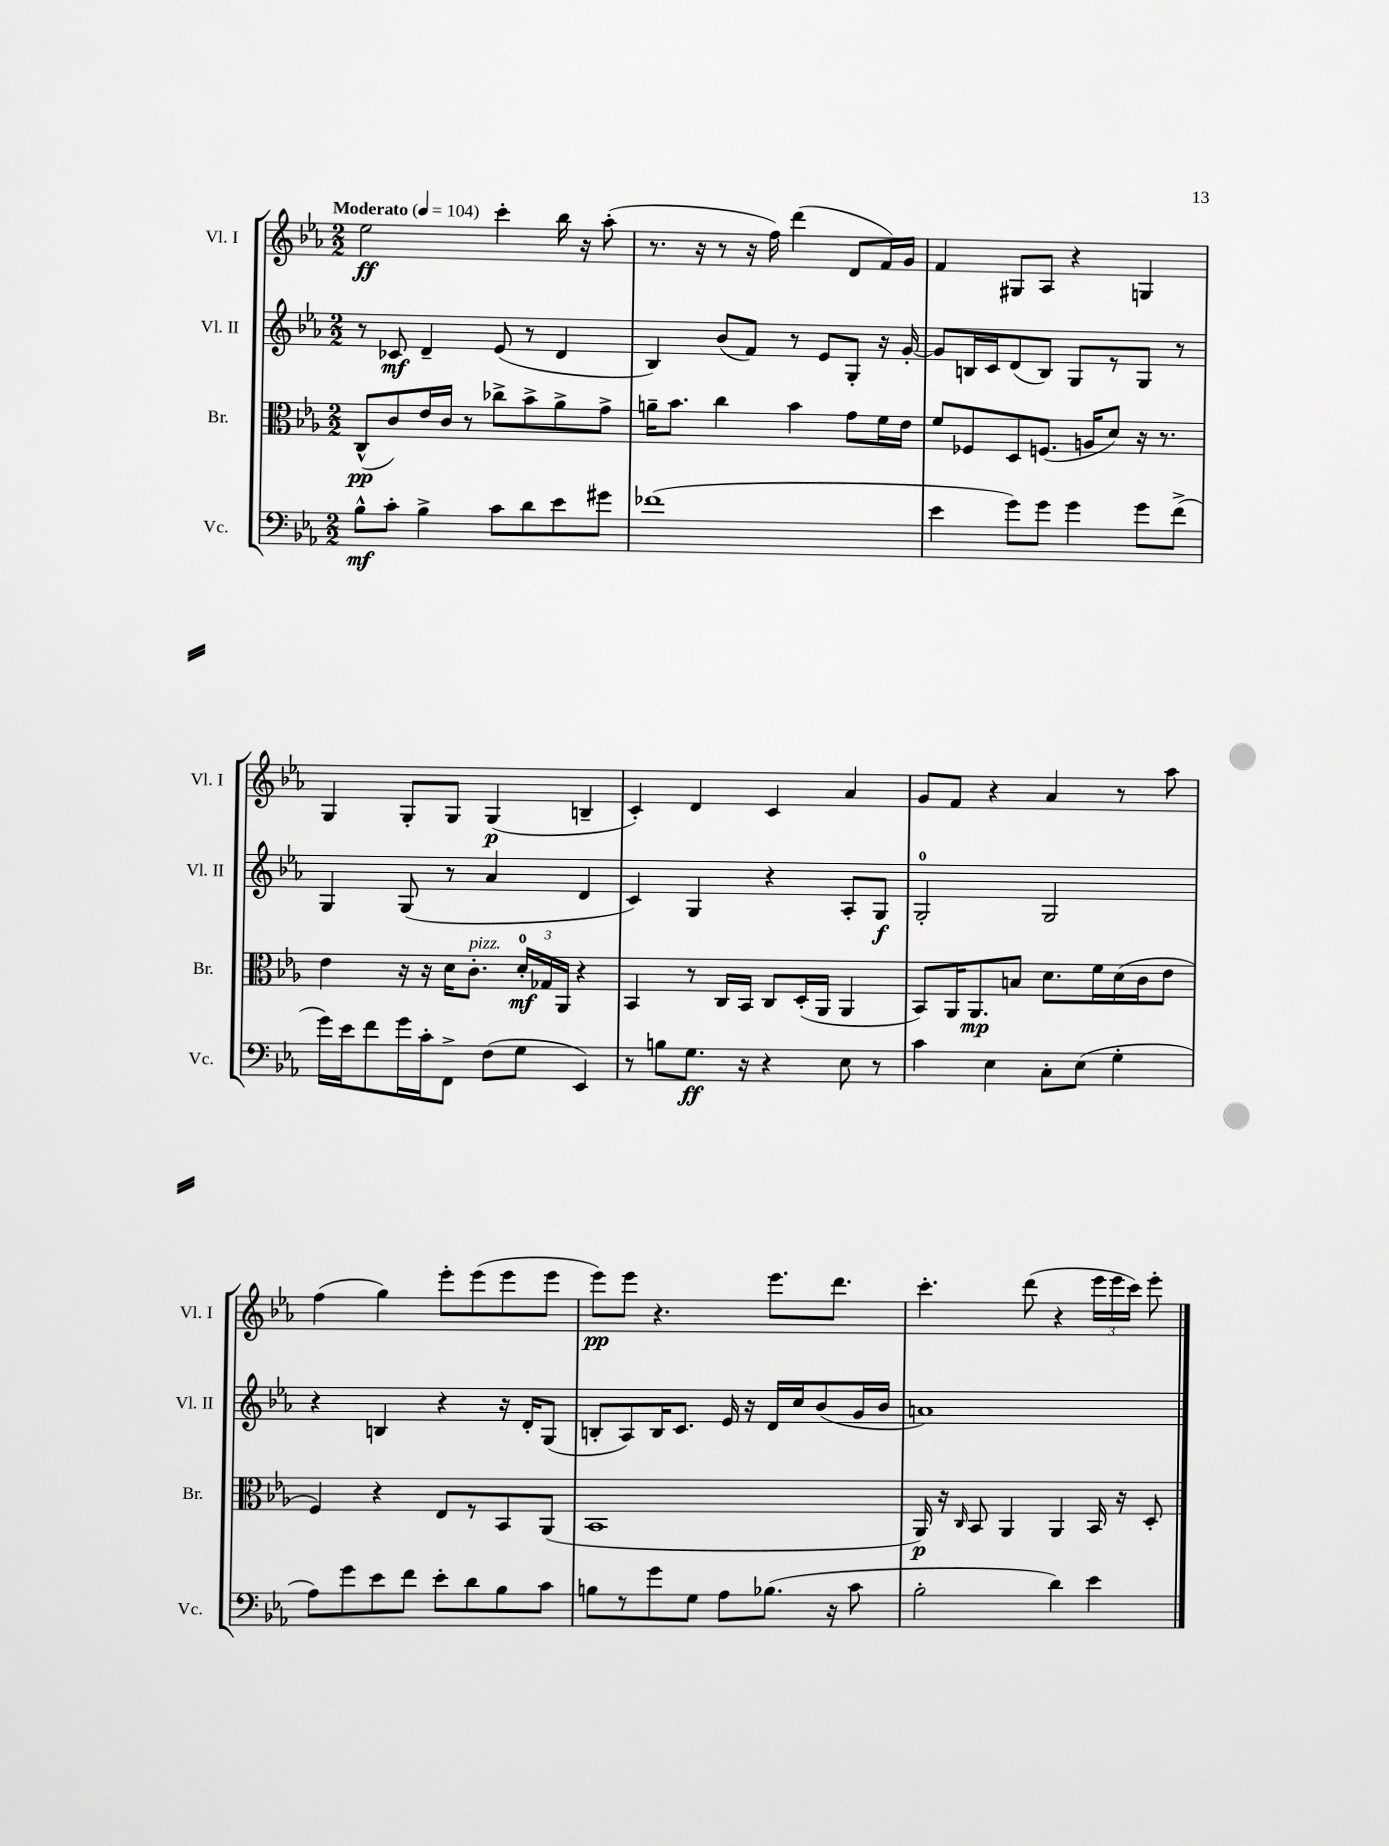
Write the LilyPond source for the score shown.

<<
\new StaffGroup <<
\new Staff = "s0" \with { instrumentName = "Vl. I" shortInstrumentName = "Vl. I" } {
    \clef treble \key ees \major \numericTimeSignature \time 2/2 \tempo "Moderato" 4 = 104
    \autoBeamOff ees''2\ff c'''4-. bes''16 r16 aes''8-.( |
    r8. r16 r8 r16 f''16) d'''4( d'8[ f'16) g'16] |
    f'4 gis8[ aes8] r4 g4 |
    g4 g8[-. g8] g4\p( b4-- |
    c'4-.) d'4 c'4 aes'4 |
    g'8[ f'8] r4 aes'4 r8 aes''8 |
    f''4( g''4) ees'''8[-. ees'''8( ees'''8 ees'''8] |
    ees'''8[\pp) ees'''8] r4. ees'''8.[ d'''8.] |
    c'''4.-. d'''8( r4 \tuplet 3/2 { ees'''16[ ees'''16 c'''16]) } ees'''8-. \bar "|." |
}
\new Staff = "s1" \with { instrumentName = "Vl. II" shortInstrumentName = "Vl. II" } {
    \clef treble \key ees \major \numericTimeSignature \time 2/2
    \autoBeamOff r8 ces'8\mf d'4-- ees'8( r8 d'4 |
    bes4) bes'8[( f'8]) r8 ees'8[ g8]-. r16 g'16~-. |
    g'8[ b16 c'16 d'8( b8]) g8[ r8 g8] r8 |
    g4 g8( r8 aes'4 d'4 |
    c'4) g4 r4 aes8[-. g8]\f |
    g2-0-. g2 |
    r4 b4 r4 r16 d'16[-. g8]( |
    b8[-. aes8) b16 c'8.] ees'16 r16 d'16[ c''16 bes'8( g'16 bes'16] |
    a'1) \bar "|." |
}
\new Staff = "s2" \with { instrumentName = "Br." shortInstrumentName = "Br." } {
    \clef alto \key ees \major \numericTimeSignature \time 2/2
    \autoBeamOff c8[-^\pp( c'8) ees'16 c'16] r8 ces''8[-> bes'8-> aes'8-> g'8]-> |
    a'16[-- bes'8.] c''4 bes'4 g'8[ f'16 ees'16] |
    f'8[ fes8 d8 f8.]( a16[ d'8]) r16 r8. |
    ees'4 r16 r16 d'16[ c'8.]-.^\markup { \italic "pizz." } \tuplet 3/2 { d'16[-0-.\mf ges16 aes,16] } r4 |
    bes,4 r8 c16[ bes,16] c8[ d16-.( aes,16] aes,4 |
    bes,8[) aes,16 aes,8.\mp b8] d'8.[ f'16 d'16( c'16 ees'8] |
    f4) r4 ees8[ r8 bes,8 aes,8]( |
    bes,1 |
    aes,16\p) r16 \grace { c16 } bes,8 aes,4 aes,4 bes,16 r16 d8-. \bar "|." |
}
\new Staff = "s3" \with { instrumentName = "Vc." shortInstrumentName = "Vc." } {
    \clef bass \key ees \major \numericTimeSignature \time 2/2
    \autoBeamOff bes8[-^\mf c'8]-. bes4-> c'8[ d'8 ees'8 gis'8] |
    fes'1( |
    ees'4 g'8[) g'8] g'4 g'8[ f'8]->( |
    g'16[) ees'16 f'8 g'16 c'16-. f,8]-> f8[( g8] ees,4) |
    r8 b8[ g8.]\ff r16 r4 ees8 r8 |
    c'4 ees4 c8[-. ees8]( g4-. |
    aes8[) g'8 ees'8 f'8] ees'8[-. d'8 bes8 c'8] |
    b8[ r8 g'8 g8] aes8[ bes8.]( r16 c'8 |
    bes2-. d'4) ees'4 \bar "|." |
}
>>
>>
\layout { \context { \Score \remove "Bar_number_engraver" } }
